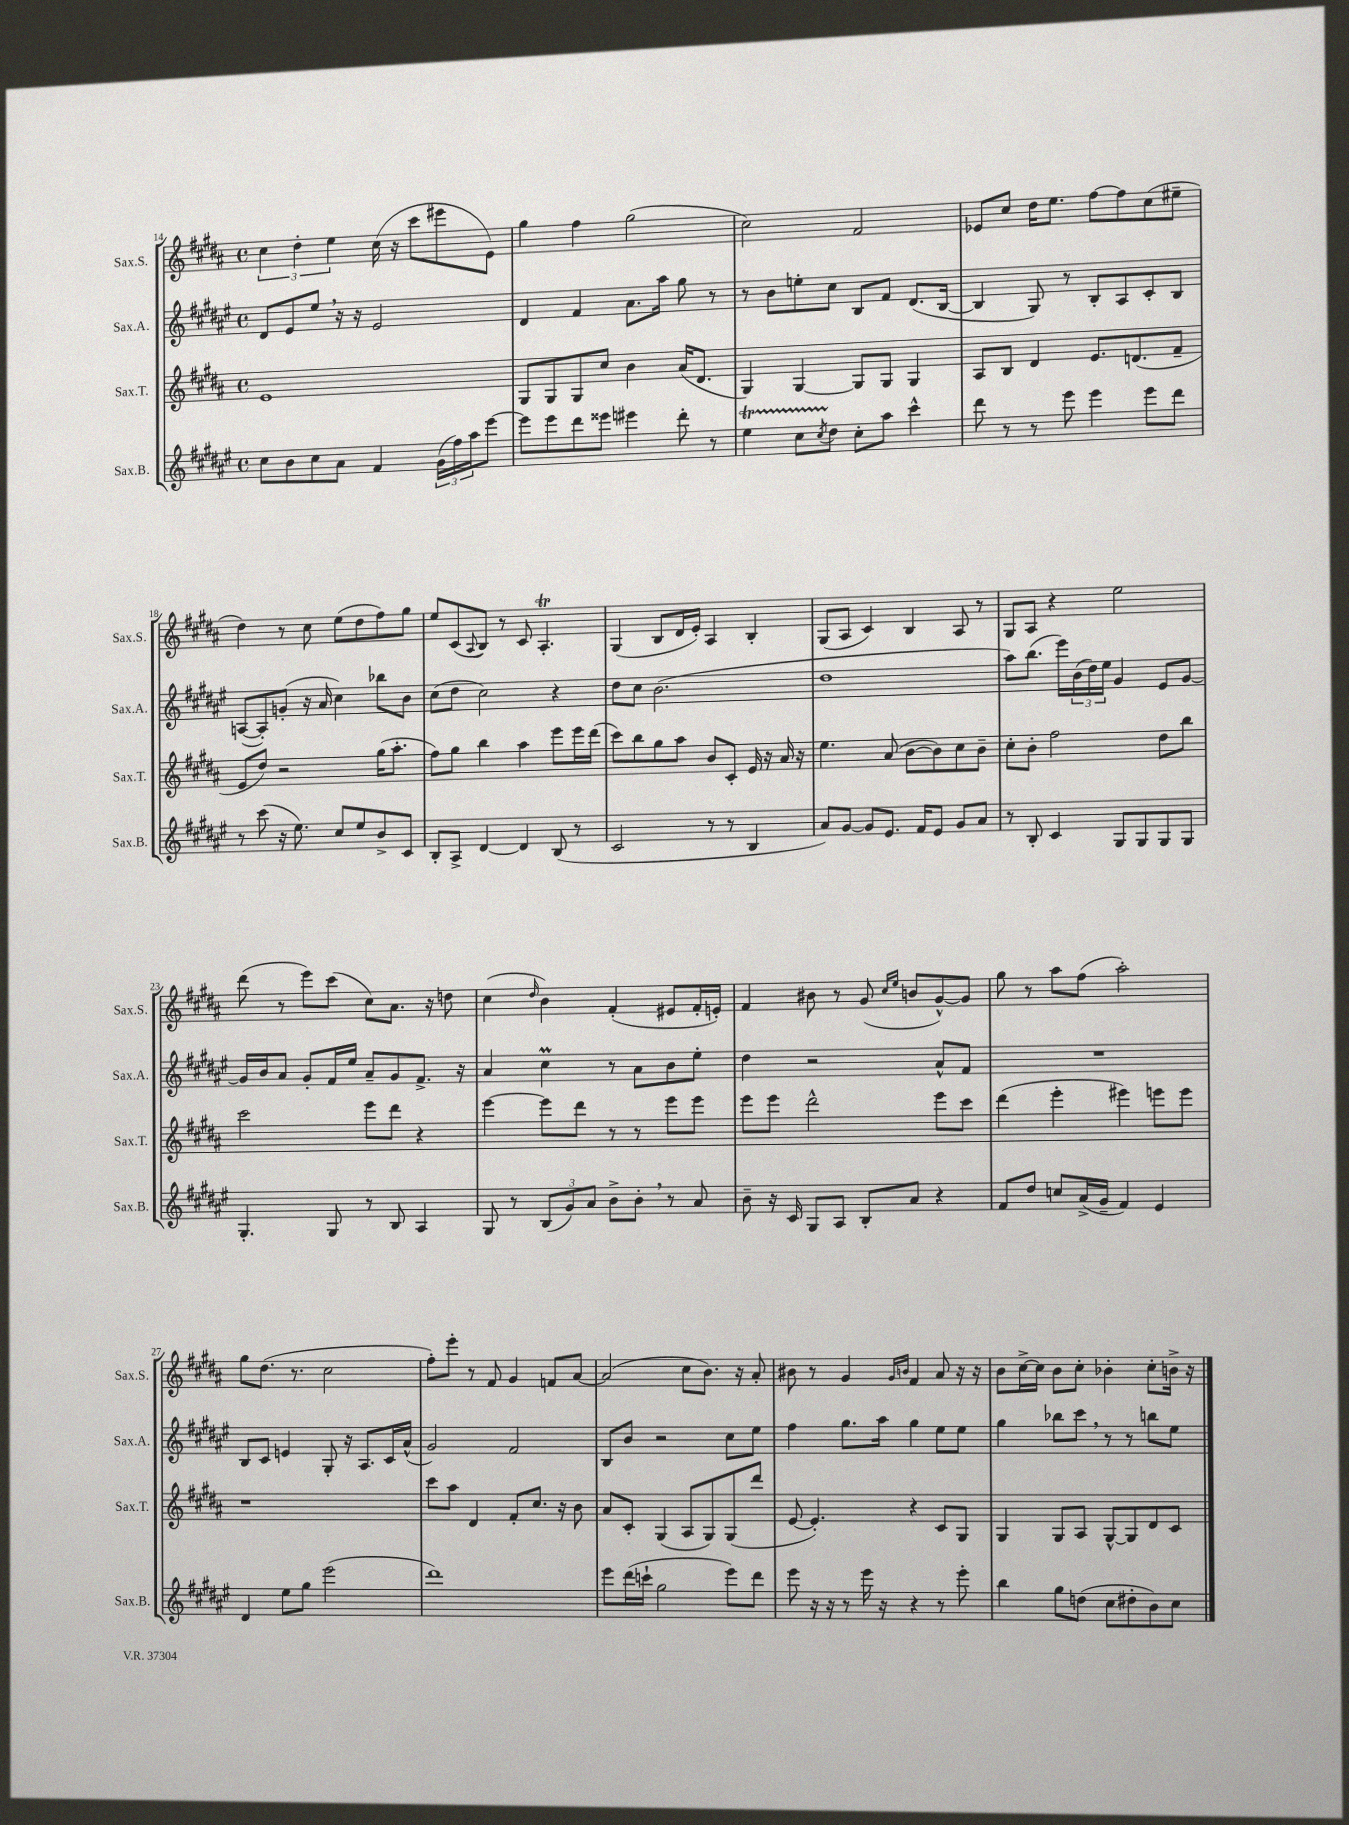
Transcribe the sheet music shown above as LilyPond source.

<<
\new StaffGroup <<
\new Staff = "s0" \with { instrumentName = "Sax.S." shortInstrumentName = "Sax.S." } {
    \clef treble \key b \major \defaultTimeSignature \time 4/4
    \tuplet 3/2 { cis''4 dis''4-. e''4 } cis''16( r16 cis'''8 eis'''8 e'8) |
    gis''4 fis''4 gis''2( |
    cis''2) fis'2 |
    ees'8 cis''8 dis''16 e''8. fis''8~ fis''8 cis''8( eis''8-- |
    dis''4) r8 cis''8 e''8( dis''8 fis''8) gis''8 |
    e''8 cis'8( \appoggiatura { ais8 } b8) r8 cis'8 ais4.-.\trill |
    gis4( b8 dis'16 e'16-.) ais4 b4-. |
    gis8( ais8 cis'4) b4 ais8 r8 |
    gis8 ais8 r4 e''2 |
    dis'''8( r8 e'''8) cis'''8( cis''8) ais'8. r16 d''8 |
    cis''4( \grace { dis''16 } b'4) fis'4-.( eis'8 fis'16-. e'16-.) |
    fis'4 bis'8 r8 gis'8( \grace { cis''16 e''16 } b'8 gis'8~-^) gis'8 |
    gis''8 r8 ais''8 fis''8( ais''2-.) |
    gis''8 dis''8.( r8. cis''2 |
    fis''8-.) e'''8-. r8 fis'8 gis'4 f'8 ais'8~ |
    ais'2( cis''8 b'8.) r16 ais'8-. |
    bis'8 r8 gis'4 \grace { gis'16 b'16 } fis'4 ais'8 r16 r16 |
    b'8 cis''16~-> cis''16 b'8 cis''8-. bes'4-. cis''8-. b'16-> r16 \bar "|." |
}
\new Staff = "s1" \with { instrumentName = "Sax.A." shortInstrumentName = "Sax.A." } {
    \clef treble \key fis \major \defaultTimeSignature \time 4/4
    dis'8 eis'8 eis''8 \breathe r16 r16 eis'2 |
    dis'4 fis'4 ais'8. ais''16 gis''8 r8 |
    r8 b'8 e''8-. cis''8 b8 fis'8 dis'8.( b16~ |
    b4 gis8) r8 b8-. ais8 cis'8-. b8 |
    a8~( a8-.) g'8-.( r16 ais'16 cis''4) bes''8 b'8 |
    cis''8( dis''8 cis''2) r4 |
    dis''8 cis''8 b'2.( |
    dis''1 |
    ais''8) b''8.( eis'''16) \tuplet 3/2 { b'16( dis''16) eis''16 } gis'4 eis'8 gis'8~ |
    gis'16 b'16 ais'8 gis'8-. fis'16 eis''16 ais'8-- gis'8 fis'8.-> r16 |
    ais'4 cis''4\prall r8 ais'8 b'8 eis''8-. |
    dis''4 r2 ais'8-^ fis'8 |
    R1 |
    b8 cis'8 e'4 gis8-. r16 ais8. cis'16 ais'16-^( |
    gis'2) fis'2 |
    b8 b'8 r2 cis''8 eis''8 |
    fis''4 gis''8. ais''16 gis''4 eis''8 eis''8 |
    gis''4 bes''8 cis'''8 \breathe r8 r8 b''8 eis''8 \bar "|." |
}
\new Staff = "s2" \with { instrumentName = "Sax.T." shortInstrumentName = "Sax.T." } {
    \clef treble \key b \major \defaultTimeSignature \time 4/4
    e'1 |
    gis8 gis8 gis8 cis''8 b'4 ais'16( dis'8. |
    gis4) gis4~ gis8 gis8 gis4 |
    ais8 b8 dis'4 e'8. d'8.( fis'8-- |
    e'8 dis''8) r2 gis''16( ais''8.-. |
    fis''8) gis''8 b''4 ais''4 e'''8 e'''16 dis'''16( |
    cis'''8) b''8 gis''8 ais''8 b'8 cis'8-. e'16 r16 ais'16 r16 |
    e''4. ais'8( b'8~ b'8) cis''8 b'8-- |
    cis''8-. b'8-. fis''2 dis''8 b''8 |
    cis'''2 e'''8 dis'''8 r4 |
    e'''4~ e'''8 dis'''8 r8 r8 e'''8 e'''8 |
    e'''8 e'''8 dis'''2-^ e'''8 cis'''8 |
    dis'''4( e'''4-. eis'''4) e'''8 e'''8 |
    r1 |
    cis'''8 ais''8 dis'4 fis'8-. cis''8. r16 b'8 |
    ais'8 cis'8-. gis4( ais8 gis8) gis8( dis'''8 |
    e'8~ e'4.-.) r4 cis'8 gis8 |
    gis4 gis8 ais8 gis8~-^ gis8 dis'8 cis'8 \bar "|." |
}
\new Staff = "s3" \with { instrumentName = "Sax.B." shortInstrumentName = "Sax.B." } {
    \clef treble \key fis \major \defaultTimeSignature \time 4/4
    cis''8 b'8 cis''8 ais'8 fis'4 \tuplet 3/2 { gis'16( fis''16) ais''16 } eis'''8~ |
    eis'''8 eis'''8 dis'''8 eisis'''8 eis'''4 dis'''8-. r8 |
    eis''4\startTrillSpan cis''8 \acciaccatura { cis''8 } dis''8\stopTrillSpan cis''8-. ais''8 cis'''4-^ |
    dis'''8 r8 r8 eis'''8 eis'''4 eis'''8 dis'''8 |
    r8 cis'''8( r16 eis''8.) cis''8 eis''8 b'8-> cis'8 |
    b8-. ais8-> dis'4~ dis'4 b8( r8 |
    cis'2 r8 r8 b4 |
    ais'8) gis'8~ gis'8 eis'8. fis'16 eis'8 gis'8 ais'8 |
    r8 b8-. cis'4 gis8 gis8 gis8 gis8 |
    gis4.-. gis8 r8 b8 ais4 |
    gis8 r8 \tuplet 3/2 { b8( gis'8) ais'8 } b'8-> b'8-. \breathe r8 ais'8 |
    b'8-- r16 cis'16 gis8 ais8 b8-. ais'8 r4 |
    fis'8 dis''8 c''8 ais'16->( gis'16-- fis'4) eis'4 |
    dis'4 eis''8 gis''8 eis'''2( |
    dis'''1) |
    eis'''8 dis'''16( c'''16-! gis''2 eis'''8) dis'''8 |
    eis'''8 r16 r16 r8 eis'''16 r16 r4 r8 eis'''8-. |
    b''4 gis''8 d''8( cis''8 dis''8-. b'8) cis''8 \bar "|." |
}
>>
>>
\layout { \context { \Score currentBarNumber = #14 } }
